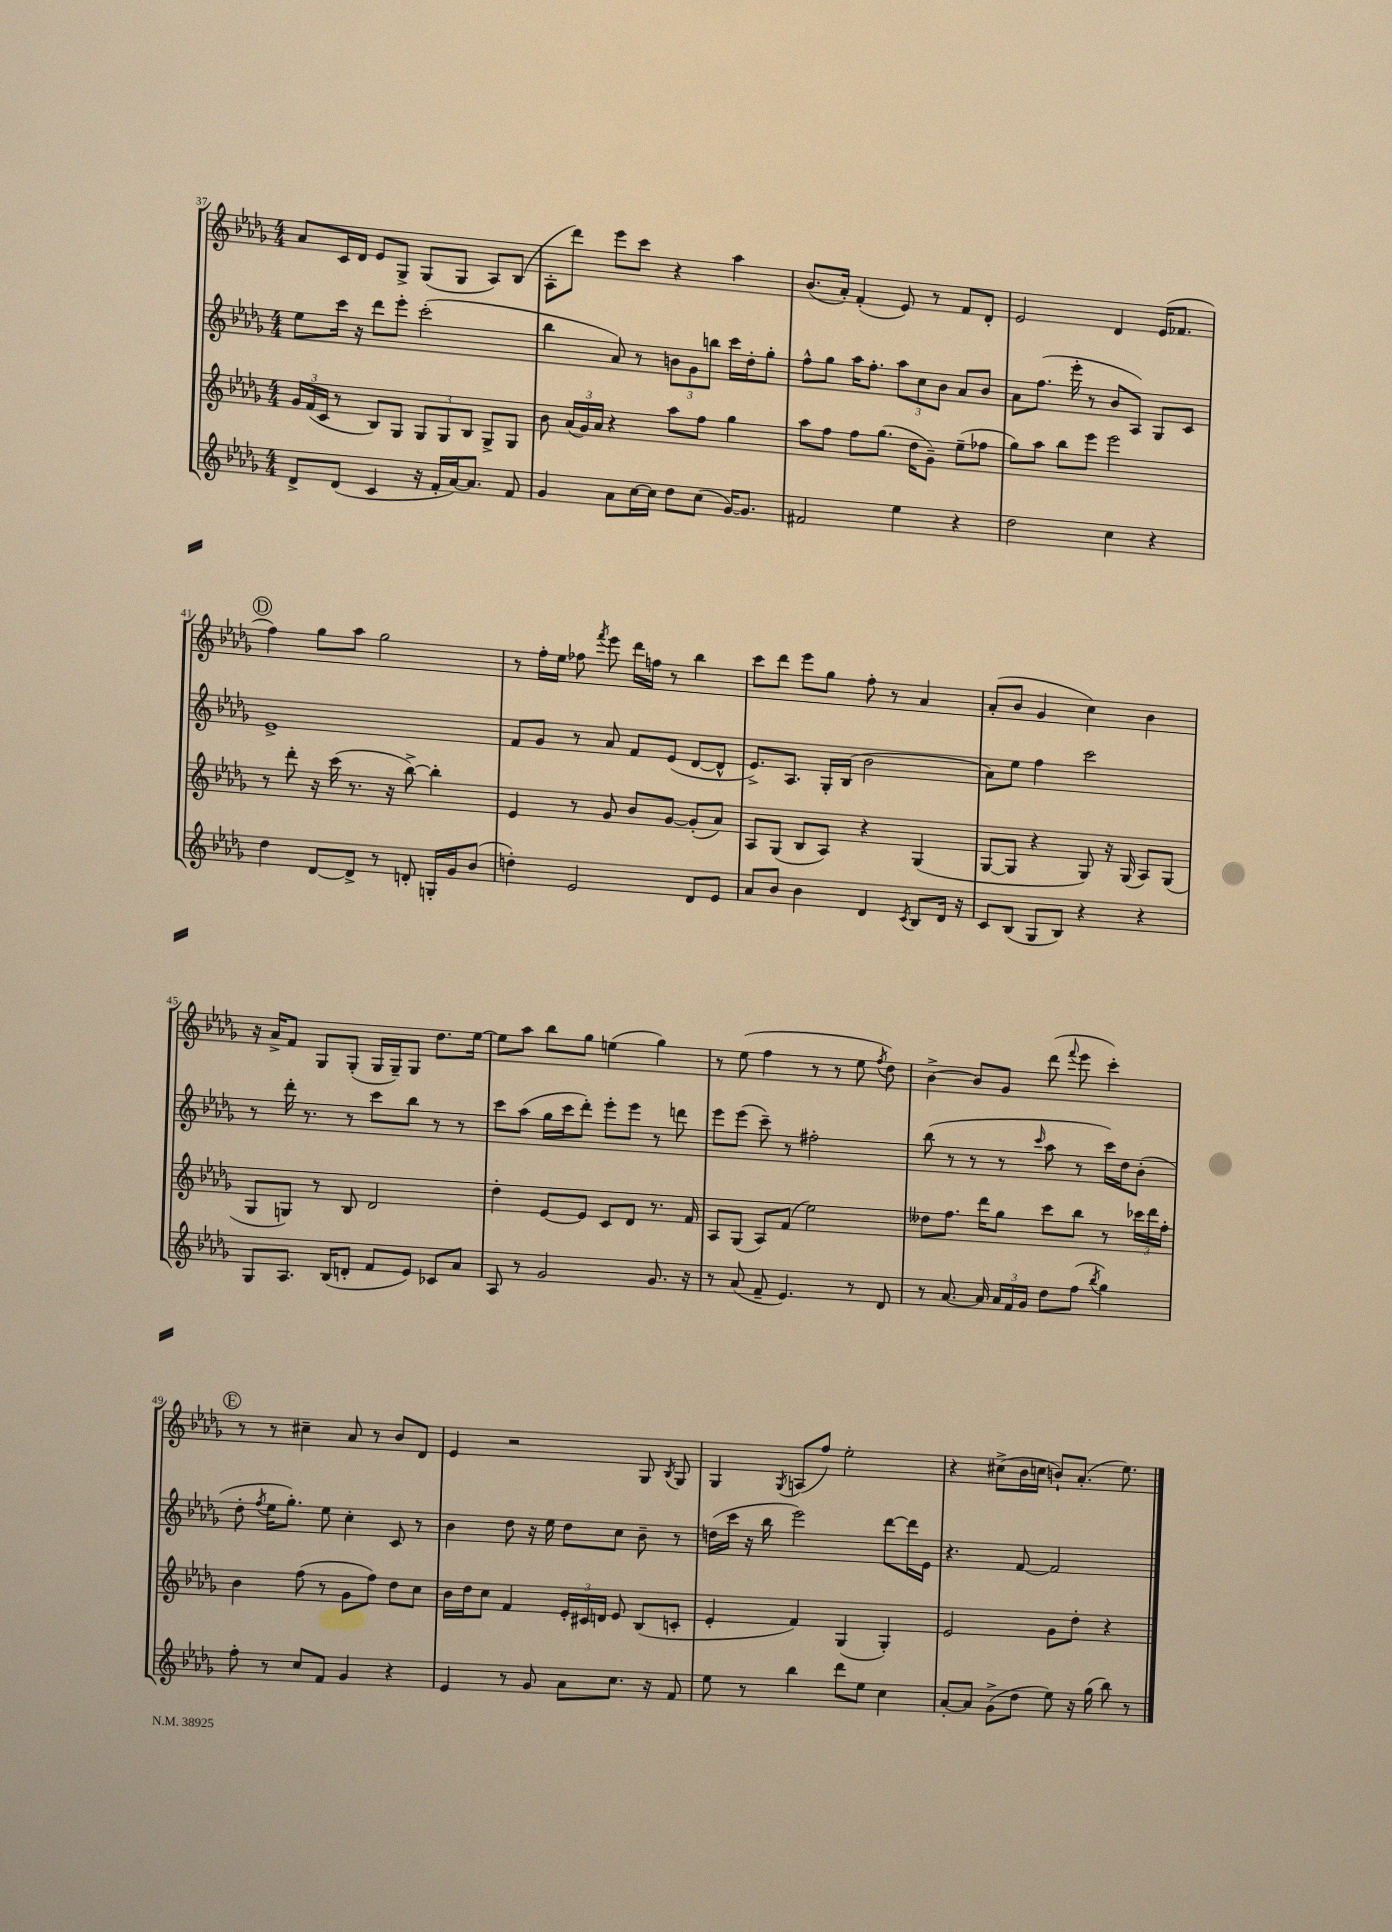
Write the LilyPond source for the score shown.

<<
\new StaffGroup <<
\new Staff = "s0" {
    \clef treble \key des \major \numericTimeSignature \time 4/4
    \autoBeamOff aes'8[ c'16 des'16] ees'8[ ges8]-> ges8[( ges8] aes8[) bes8]( |
    aes8[-. des'''8]) ees'''8[ c'''8] r4 aes''4 |
    bes'8.[( aes'16]-.) f'4-.( ees'8) r8 f'8[ des'8]-. |
    ees'2 des'4 ees'16[( fes'8.] |
    \mark \markup { \circle "D" } f''4) ges''8[ aes''8] ges''2 |
    r8 f''16[-. ees''16] fes''8 \acciaccatura { f'''8 } ees'''8 des'''16[ f''16] r8 bes''4 |
    c'''8[ des'''8] ees'''8[ ges''8] f''8-. r8 aes'4 |
    aes'8[-.( bes'8] ges'4 c''4) bes'4 |
    r16 aes'16[-> f'8] ges8[ ges8]-.( ges16[ ges16--) ges8] des''8.[ ees''16]~ |
    ees''8[ aes''8] bes''8[ ges''8] e''4( ges''4) |
    r8 ees''8( f''4 r8 r8 ees''8 \acciaccatura { f''8 } des''8) |
    bes'4~-> bes'8[ ges'8] des'''8( \appoggiatura { f'''8 } ees'''8 c'''4-.) |
    \mark \markup { \circle "E" } r8 r8 cis''4-- aes'8 r8 bes'8[ des'8] |
    ees'4 r2 ges8 \acciaccatura { bes8 } ges8 |
    ges4 \acciaccatura { ges8 } a8[( f''8]) ees''2-. |
    r4 cis''8[->( bes'16 c''16] b'8[-!) aes'8.]-.( ees''8.) \bar "|." |
}
\new Staff = "s1" {
    \clef treble \key des \major \numericTimeSignature \time 4/4
    \autoBeamOff ees''8[ c'''16] r16 des'''8[ ees'''8]-. c'''2-.( |
    bes''4 aes'8) r8 \tuplet 3/2 { b'8[ ges'8 b''8] } c'''16[ des''16-. ges''8]-. |
    f''8[-^ ges''8] aes''16[ f''8.]-. \tuplet 3/2 { aes''8[ c''8 bes'8] } aes'8[ bes'8] |
    aes'8[ f''8.]( ees'''16-. r8 bes'8[ aes8]) ges8[ c'8] |
    \mark \markup { \circle "D" } ees'1-> |
    f'8[ ges'8] r8 aes'8 f'8[ ees'8]( des'8[~ des'8]-^ |
    ees'8.[->) aes8.] ges16[-. bes16]( bes'2 |
    aes'8[) ees''8] f''4 c'''2 |
    r8 des'''16-. r8. r8 c'''8[ bes''8] r8 r8 |
    c'''8[ aes''8]( ges''16[ c'''16 des'''8]-.) ees'''8[-. ees'''8] r8 d'''8 |
    ees'''8[ ees'''8]( c'''8--) r8 fis''2-. |
    bes''8( r8 r8 r8 \grace { c'''16 } aes''8 r8 c'''16[) des''16 bes'8]-.( |
    \mark \markup { \circle "E" } des''8-. \acciaccatura { f''8 } ees''16[ ges''8.]-.) ees''8 c''4-. c'8 r8 |
    bes'4 des''8 r16 ees''16 des''8[ c''8] bes'8-- r8 |
    d''16[( c'''16] r16 bes''16 ees'''2) des'''8[~ des'''16 ees'16] |
    r4. f'8~ f'2 \bar "|." |
}
\new Staff = "s2" {
    \clef treble \key des \major \numericTimeSignature \time 4/4
    \autoBeamOff \tuplet 3/2 { ges'16[ f'16( c'16] } r8 bes8[) ges8] \tuplet 3/2 { ges8[ ges8 bes8] } ges8[-> ges8] |
    bes'8 \tuplet 3/2 { aes'16[( ges'16) aes'16] } r4 aes''8[ f''8] ges''4 |
    aes''8[ f''8] f''8[ ges''8.]( des''16[ ges'8]--) ees''8[--( fes''8] |
    ges''8[) aes''8] bes''8[ ees'''8] ees'''2 |
    \mark \markup { \circle "D" } r8 des'''8-. r16 c'''16( r8. r16 bes''8~->) bes''4-. |
    ees'4 r8 ges'8 bes'8[ ges'8]~ ges'8[-.( aes'8]) |
    aes8[ ges8]( bes8[ aes8]) r4 ges4( |
    ges8[~ ges8] r4 ges8) r16 ges16( aes8[) ges8]( |
    ges8[ g8]) r8 bes8 des'2 |
    des''4-. ees'8[~ ees'8] c'8[ des'8] r8. f'16 |
    aes8[ ges8]( aes8[) f'8]( ees''2) |
    deses''8[ f''8.] des'''16[ ges''8] c'''8[ bes''8] r8 \tuplet 3/2 { ces'''16[ des'''16 f''16]-. } |
    \mark \markup { \circle "E" } bes'4 f''8( r8 ges'8[ f''8]) des''8[ c''8] |
    bes'16[ des''16 c''8] f'4 \tuplet 3/2 { ees'16[-. cis'16 d'16] } ees'8 bes8[( c'8]-. |
    ees'4-. f'4) ges4( ges4-.) |
    ees'2 ges'8[ des''8]-. r4 \bar "|." |
}
\new Staff = "s3" {
    \clef treble \key des \major \numericTimeSignature \time 4/4
    \autoBeamOff des'8[-> des'8]( c'4 r16 f'16[-. aes'16~) aes'8.] f'8 |
    ges'4 aes'8[ c''16~ c''16] des''8[ c''8]( ges'16[~) ges'8.] |
    fis'2 ees''4 r4 |
    des''2 c''4 r4 |
    \mark \markup { \circle "D" } des''4 des'8[~ des'8]-> r8 d'8-. g16[-. ges'16 bes'8]( |
    d''4-.) ees'2 des'8[ ees'8] |
    aes'8[ bes'8] bes'4 des'4 \acciaccatura { c'8 } bes8[ des'16] r16 |
    c'8[ bes8]( ges8[ bes8]) r4 r4 |
    ges8[ aes8.] bes16[( d'8]-. f'8[ ees'8]) ces'8[ aes'8] |
    aes8 r8 ges'2 ges'8. r16 |
    r8 aes'8( f'8-- ees'4.) r8 des'8 |
    r8 aes'8.~ aes'16 \tuplet 3/2 { aes'16[ f'16 ges'16] } des''8[ f''8]( \acciaccatura { bes''8 } ges''4) |
    \mark \markup { \circle "E" } f''8-. r8 c''8[ f'8] ges'4 r4 |
    ees'4 r8 ges'8 aes'8[ c''8.] r16 f'8 |
    ees''8 r8 bes''4 des'''8[ ees''8] c''4 |
    aes'8[~-. aes'8] ges'8[->( des''8] ees''8) r16 ges''16( bes''8) r8 \bar "|." |
}
>>
>>
\layout { \context { \Score currentBarNumber = #37 } }
